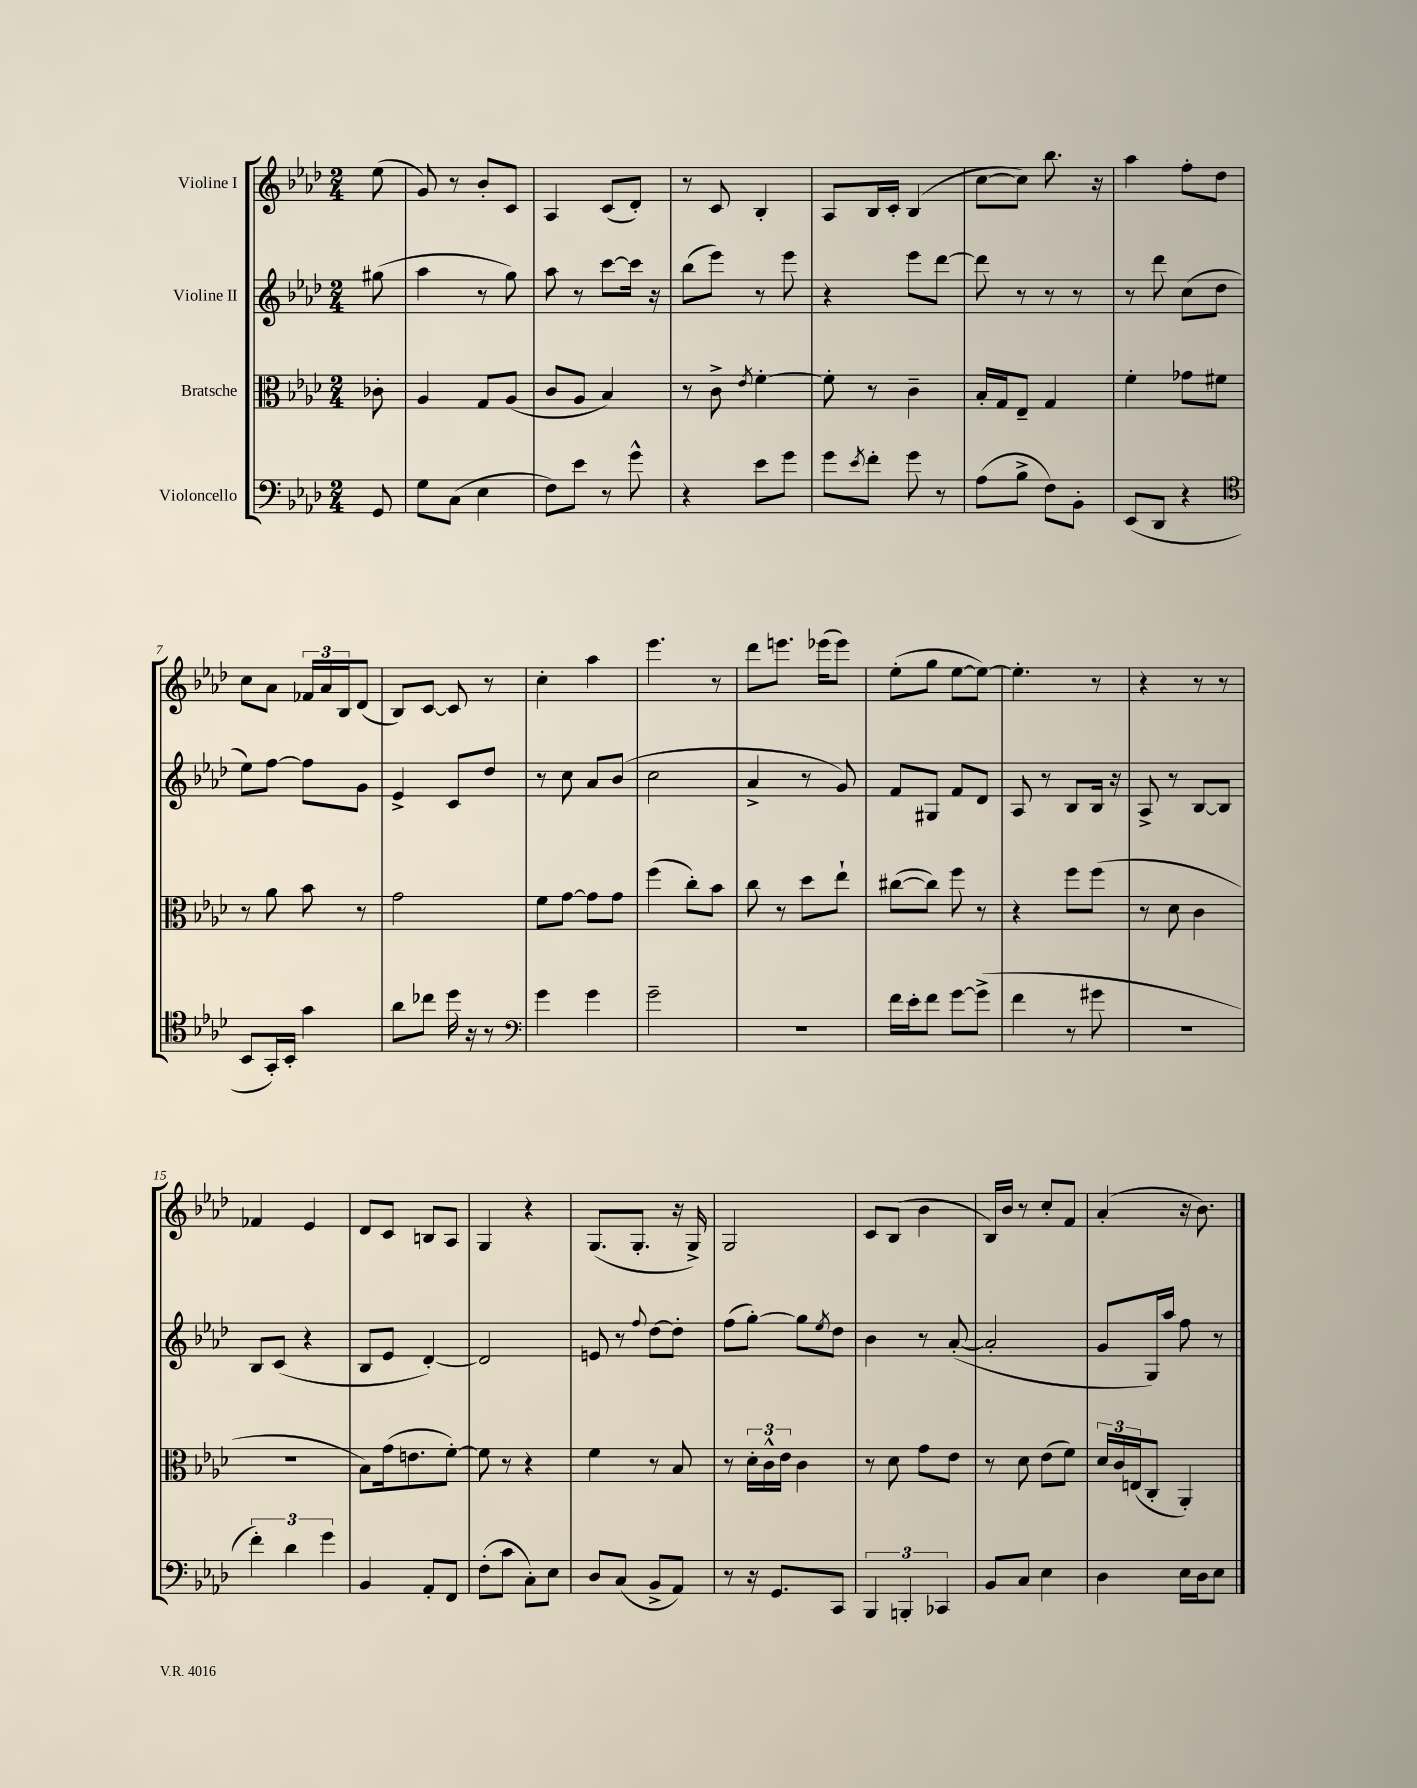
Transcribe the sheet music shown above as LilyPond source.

<<
\new StaffGroup <<
\new Staff = "s0" \with { instrumentName = "Violine I" } {
    \clef treble \key aes \major \numericTimeSignature \time 2/4 \partial 8
    ees''8( |
    g'8) r8 bes'8-. c'8 |
    aes4 c'8( des'8-.) |
    r8 c'8 bes4-. |
    aes8 bes16 c'16-. bes4( |
    c''8~ c''8) bes''8. r16 |
    aes''4 f''8-. des''8 |
    c''8 aes'8 \tuplet 3/2 { fes'16 aes'16 bes16 } des'8( |
    bes8) c'8~ c'8 r8 |
    c''4-. aes''4 |
    ees'''4. r8 |
    des'''8 e'''8. ees'''16( ees'''8) |
    ees''8-.( g''8 ees''8~ ees''8~) |
    ees''4.-. r8 |
    r4 r8 r8 |
    fes'4 ees'4 |
    des'8 c'8 b8 aes8 |
    g4 r4 |
    g8.( g8.-. r16 g16->) |
    g2 |
    c'8 bes8( bes'4 |
    bes16) bes'16 r8 c''8-. f'8 |
    aes'4-.( r16 bes'8.) \bar "|." |
}
\new Staff = "s1" \with { instrumentName = "Violine II" } {
    \clef treble \key aes \major \numericTimeSignature \time 2/4 \partial 8
    gis''8( |
    aes''4 r8 g''8) |
    aes''8 r8 c'''8~ c'''16 r16 |
    bes''8( ees'''8) r8 ees'''8 |
    r4 ees'''8 des'''8~ |
    des'''8 r8 r8 r8 |
    r8 des'''8 c''8( des''8 |
    ees''8) f''8~ f''8 g'8 |
    ees'4-> c'8 des''8 |
    r8 c''8 aes'8 bes'8( |
    c''2 |
    aes'4-> r8 g'8) |
    f'8 gis8 f'8 des'8 |
    aes8 r8 bes8 bes16 r16 |
    aes8-> r8 bes8~ bes8 |
    bes8 c'8( r4 |
    bes8 ees'8 des'4~-.) |
    des'2 |
    e'8 r8 \appoggiatura { f''8 } des''8~ des''8-. |
    f''8( g''8~-.) g''8 \acciaccatura { ees''8 } des''8 |
    bes'4 r8 aes'8~-.( |
    aes'2-. |
    g'8 g16) aes''16 f''8 r8 \bar "|." |
}
\new Staff = "s2" \with { instrumentName = "Bratsche" } {
    \clef alto \key aes \major \numericTimeSignature \time 2/4 \partial 8
    ces'8-. |
    aes4 g8 aes8( |
    c'8 aes8 bes4) |
    r8 c'8-> \acciaccatura { ees'8 } f'4~-. |
    f'8-. r8 c'4-- |
    bes16-. g16 ees8-- g4 |
    f'4-. ges'8 fis'8 |
    r8 aes'8 bes'8 r8 |
    g'2 |
    f'8 g'8~ g'8 g'8 |
    f''4( c''8-.) bes'8 |
    c''8 r8 des''8 ees''8-! |
    cis''8~( cis''8) f''8 r8 |
    r4 f''8 f''8( |
    r8 des'8 c'4 |
    r2 |
    bes8) g'16( e'8. f'8~-.) |
    f'8 r8 r4 |
    f'4 r8 bes8 |
    r8 \tuplet 3/2 { des'16-. c'16-^ ees'16 } c'4 |
    r8 des'8 g'8 ees'8 |
    r8 des'8 ees'8( f'8) |
    \tuplet 3/2 { des'16 c'16 e16( } c8-. aes,4-.) \bar "|." |
}
\new Staff = "s3" \with { instrumentName = "Violoncello" } {
    \clef bass \key aes \major \numericTimeSignature \time 2/4 \partial 8
    g,8 |
    g8 c8( ees4 |
    f8) ees'8 r8 g'8-^ |
    r4 ees'8 g'8 |
    g'8 \acciaccatura { ees'8 } f'8-. g'8 r8 |
    aes8( bes8-> f8) bes,8-. |
    ees,8( des,8 r4 |
    \clef tenor bes,8 g,16-.) bes,16-. g'4 |
    aes'8 ces''8 des''16 r16 r8 |
    \clef bass g'4 g'4 |
    g'2-- |
    r2 |
    f'16 ees'16-. f'8 g'8~ g'8->( |
    f'4 r8 gis'8 |
    r2 |
    \tuplet 3/2 { f'4-.) des'4 g'4 } |
    bes,4 aes,8-. f,8 |
    f8-.( c'8 c8-.) ees8 |
    des8 c8( bes,8-> aes,8) |
    r8 r16 g,8. c,8 |
    \tuplet 3/2 { bes,,4 b,,4-. ces,4 } |
    bes,8 c8 ees4 |
    des4 ees16 des16 ees8 \bar "|." |
}
>>
>>
